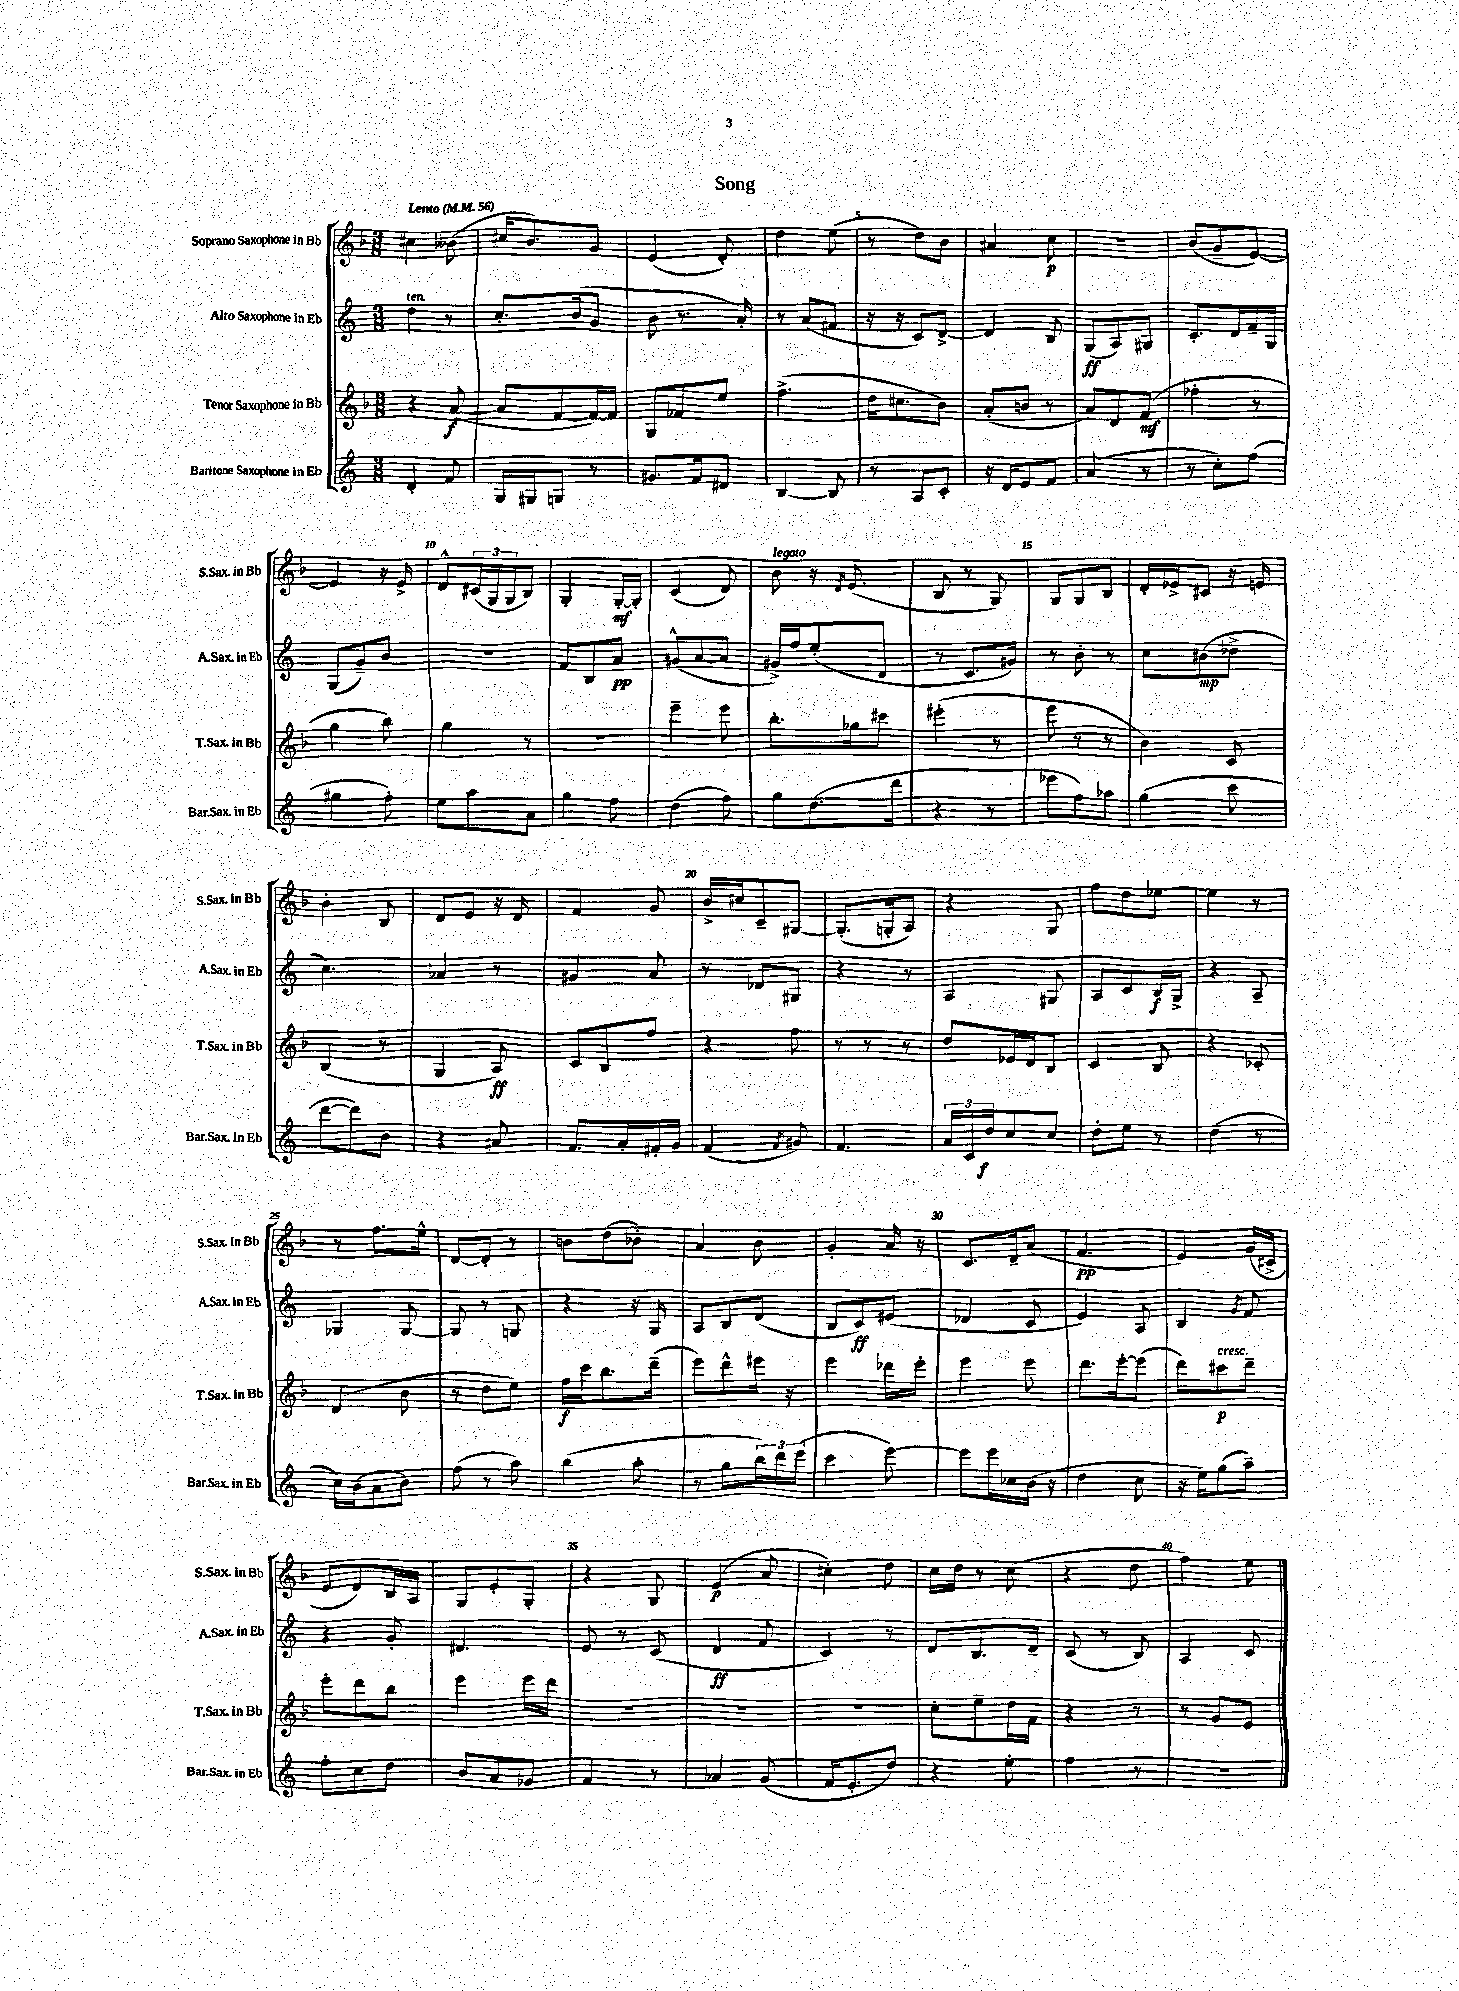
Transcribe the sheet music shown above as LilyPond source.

\header { title = "Song" }
<<
\new StaffGroup <<
\new Staff = "s0" \with { instrumentName = "Soprano Saxophone in Bb" shortInstrumentName = "S.Sax. in Bb" } {
    \clef treble \key f \major \numericTimeSignature \time 3/8 \tempo "Lento" 4 = 56
    cis''4 beses'8( |
    cis''16 bes'8.) g'8 |
    e'4( d'8-.) |
    d''4 e''8( |
    r8 d''8) bes'8 |
    ais'4 c''8\p |
    R4. |
    bes'8( g'8-- e'8~) |
    e'4 r16 e'16-> |
    d'8-^ \tuplet 3/2 { cis'16( g16 g16 } bes8) |
    g4-. g16~-.\mf g16-. |
    c'4( d'8) |
    bes'8^\markup { \italic "legato" } r16 \acciaccatura { d'8 } e'8.( |
    bes8 r8 g8) |
    g8 g8 bes8 |
    d'16-. ees'16-> cis'8 r16 e'16 |
    bes'4-. bes8 |
    d'8 e'8 r16 d'16 |
    f'4 g'8 |
    bes'16-> cis''16 c'8-- gis8~ |
    gis8.-.( g16-. a8) |
    r4 g8 |
    f''8 d''8 ees''8~ |
    ees''4 r8 |
    r8 f''8. e''16-^ |
    d'8~ d'8-. r8 |
    b'8 d''8( bes'8-.) |
    a'4 bes'8 |
    g'4-. a'16 r16 |
    c'8. d'16-- a'8( |
    f'4.\pp |
    e'4) g'16( cis'16-> |
    e'8 d'8) bes16 a16 |
    g8 e'8-. g8-. |
    r4 g8 |
    e'4\p( a'8 |
    cis''4-.) d''8 |
    c''16 d''16 r8 c''8( |
    r4 d''8 |
    f''4) e''8 \bar "|." |
}
\new Staff = "s1" \with { instrumentName = "Alto Saxophone in Eb" shortInstrumentName = "A.Sax. in Eb" } {
    \clef treble \key c \major \numericTimeSignature \time 3/8
    d''4^\markup { \italic "ten." } r8 |
    c''8.-. b'16( g'8 |
    b'8 r8. a'16-.) |
    r8 a'8( fis'8 |
    r16 r16 c'8) d'8~-> |
    d'4 b8 |
    g8\ff( a8) gis8 |
    c'8.-. d'16 f'16-- g16 |
    g8( g'8--) b'8 |
    R4. |
    f'8 b8 a'8\pp |
    gis'8-^( a'8~ a'8 |
    gis'16->) f''16 e''8-.( d'8 |
    r8 c'8. gis'16) |
    r8 b'8-. r8 |
    c''8 bis'8\mp( des''8-> |
    c''4.) |
    aes'4 r8 |
    gis'4 a'8 |
    r8 des'8 gis8 |
    r4 r8 |
    a4 gis8 |
    a8 c'8 b16\f g16-> |
    r4 a8-- |
    ges4 ges8~ |
    ges8 r8 g8 |
    r4 r16 g16 |
    a8 b8 d'8( |
    b8 c'8\ff) eis'8( |
    des'4 c'8 |
    e'4) a8 |
    b4 \acciaccatura { g'8 } f'8 |
    r4 g'8-. |
    dis'4. |
    e'8 r8 c'8( |
    d'4\ff f'8 |
    c'4) r8 |
    d'8 b8. d'16-- |
    c'8( r8 b8) |
    a4 c'8 \bar "|." |
}
\new Staff = "s2" \with { instrumentName = "Tenor Saxophone in Bb" shortInstrumentName = "T.Sax. in Bb" } {
    \clef treble \key f \major \numericTimeSignature \time 3/8
    r4 a'8~\f( |
    a'8 f'8~ f'16~) f'16 |
    g8 fes'8 e''8 |
    f''4.->( |
    d''16 cis''8. bes'8) |
    a'8-.( b'8 r8 |
    a'8) d'8 f'8\mf( |
    fes''4-. r8 |
    g''4 bes''8) |
    g''4 r8 |
    R4. |
    e'''4-- e'''8 |
    bes''8.-. ges''16 cis'''8 |
    eis'''4-.( r8 |
    e'''8 r8 r8 |
    bes'4) c'8 |
    bes4( r8 |
    g4 a8\ff) |
    c'8 bes8 f''8 |
    r4 f''8 |
    r8 r8 r8 |
    d''8 ees'16 d'16 bes8 |
    c'4 bes8 |
    r4 ces'8-. |
    d'4( bes'8 |
    r8 d''8 e''8) |
    f''16\f c'''16 bes''8. d'''16--( |
    e'''8) d'''8-^ eis'''16 r16 |
    e'''4 des'''16 e'''16-. |
    e'''4 e'''8 |
    d'''8. e'''16~-. e'''8( |
    d'''8) cis'''8\p^\markup { \italic "cresc." } d'''8-- |
    e'''8-. d'''8 bes''8 |
    e'''4 e'''16 d'''16 |
    R4. |
    R4. |
    R4. |
    c''8-. e''8-- d''16 f'16 |
    r4 r8 |
    r8 g'8 e'8 \bar "|." |
}
\new Staff = "s3" \with { instrumentName = "Baritone Saxophone in Eb" shortInstrumentName = "Bar.Sax. in Eb" } {
    \clef treble \key c \major \numericTimeSignature \time 3/8
    d'4-. f'8 |
    g16 gis16 g8 r8 |
    gis'8. f'16 dis'8 |
    b4~ b8 |
    r8 a8 c'8-. |
    r16 d'16 e'8 f'8 |
    a'4( r8 |
    r8 c''8-.) f''8( |
    gis''4 f''8-.) |
    e''8 a''8 a'8 |
    g''4 f''8 |
    d''4( f''8) |
    g''8 d''8.( d'''16 |
    r4 r8 |
    ees'''8 f''8) aes''8 |
    g''4( c'''8 |
    d'''8~ d'''8) b'8 |
    r4 ais'8 |
    f'8. a'16-. fis'16-. g'16 |
    f'4( \acciaccatura { f'8 } gis'8) |
    f'4. |
    \tuplet 3/2 { a'16 c'16 d''16\f } c''8 c''8 |
    d''8-. e''8 r8 |
    d''4( r8 |
    c''16) b'16( a'8 b'8) |
    f''8( r8 a''8) |
    b''4( a''8-. |
    r8 g''8 \tuplet 3/2 { b''16) d'''16 e'''16( } |
    c'''4 e'''8~) |
    e'''8 e'''16 ces''16 b'16( r16 |
    d''4 c''8 |
    r16 e''16) g''8( a''8--) |
    f''8-. c''8 d''8 |
    b'8 a'8 ges'8 |
    f'4 r8 |
    aes'4 g'8( |
    f'16 e'8.-. d''8) |
    r4 e''8-. |
    f''4 r8 |
    R4. \bar "|." |
}
>>
>>
\layout { \context { \Score \override BarNumber.break-visibility = ##(#f #t #t) barNumberVisibility = #(every-nth-bar-number-visible 5) } }
